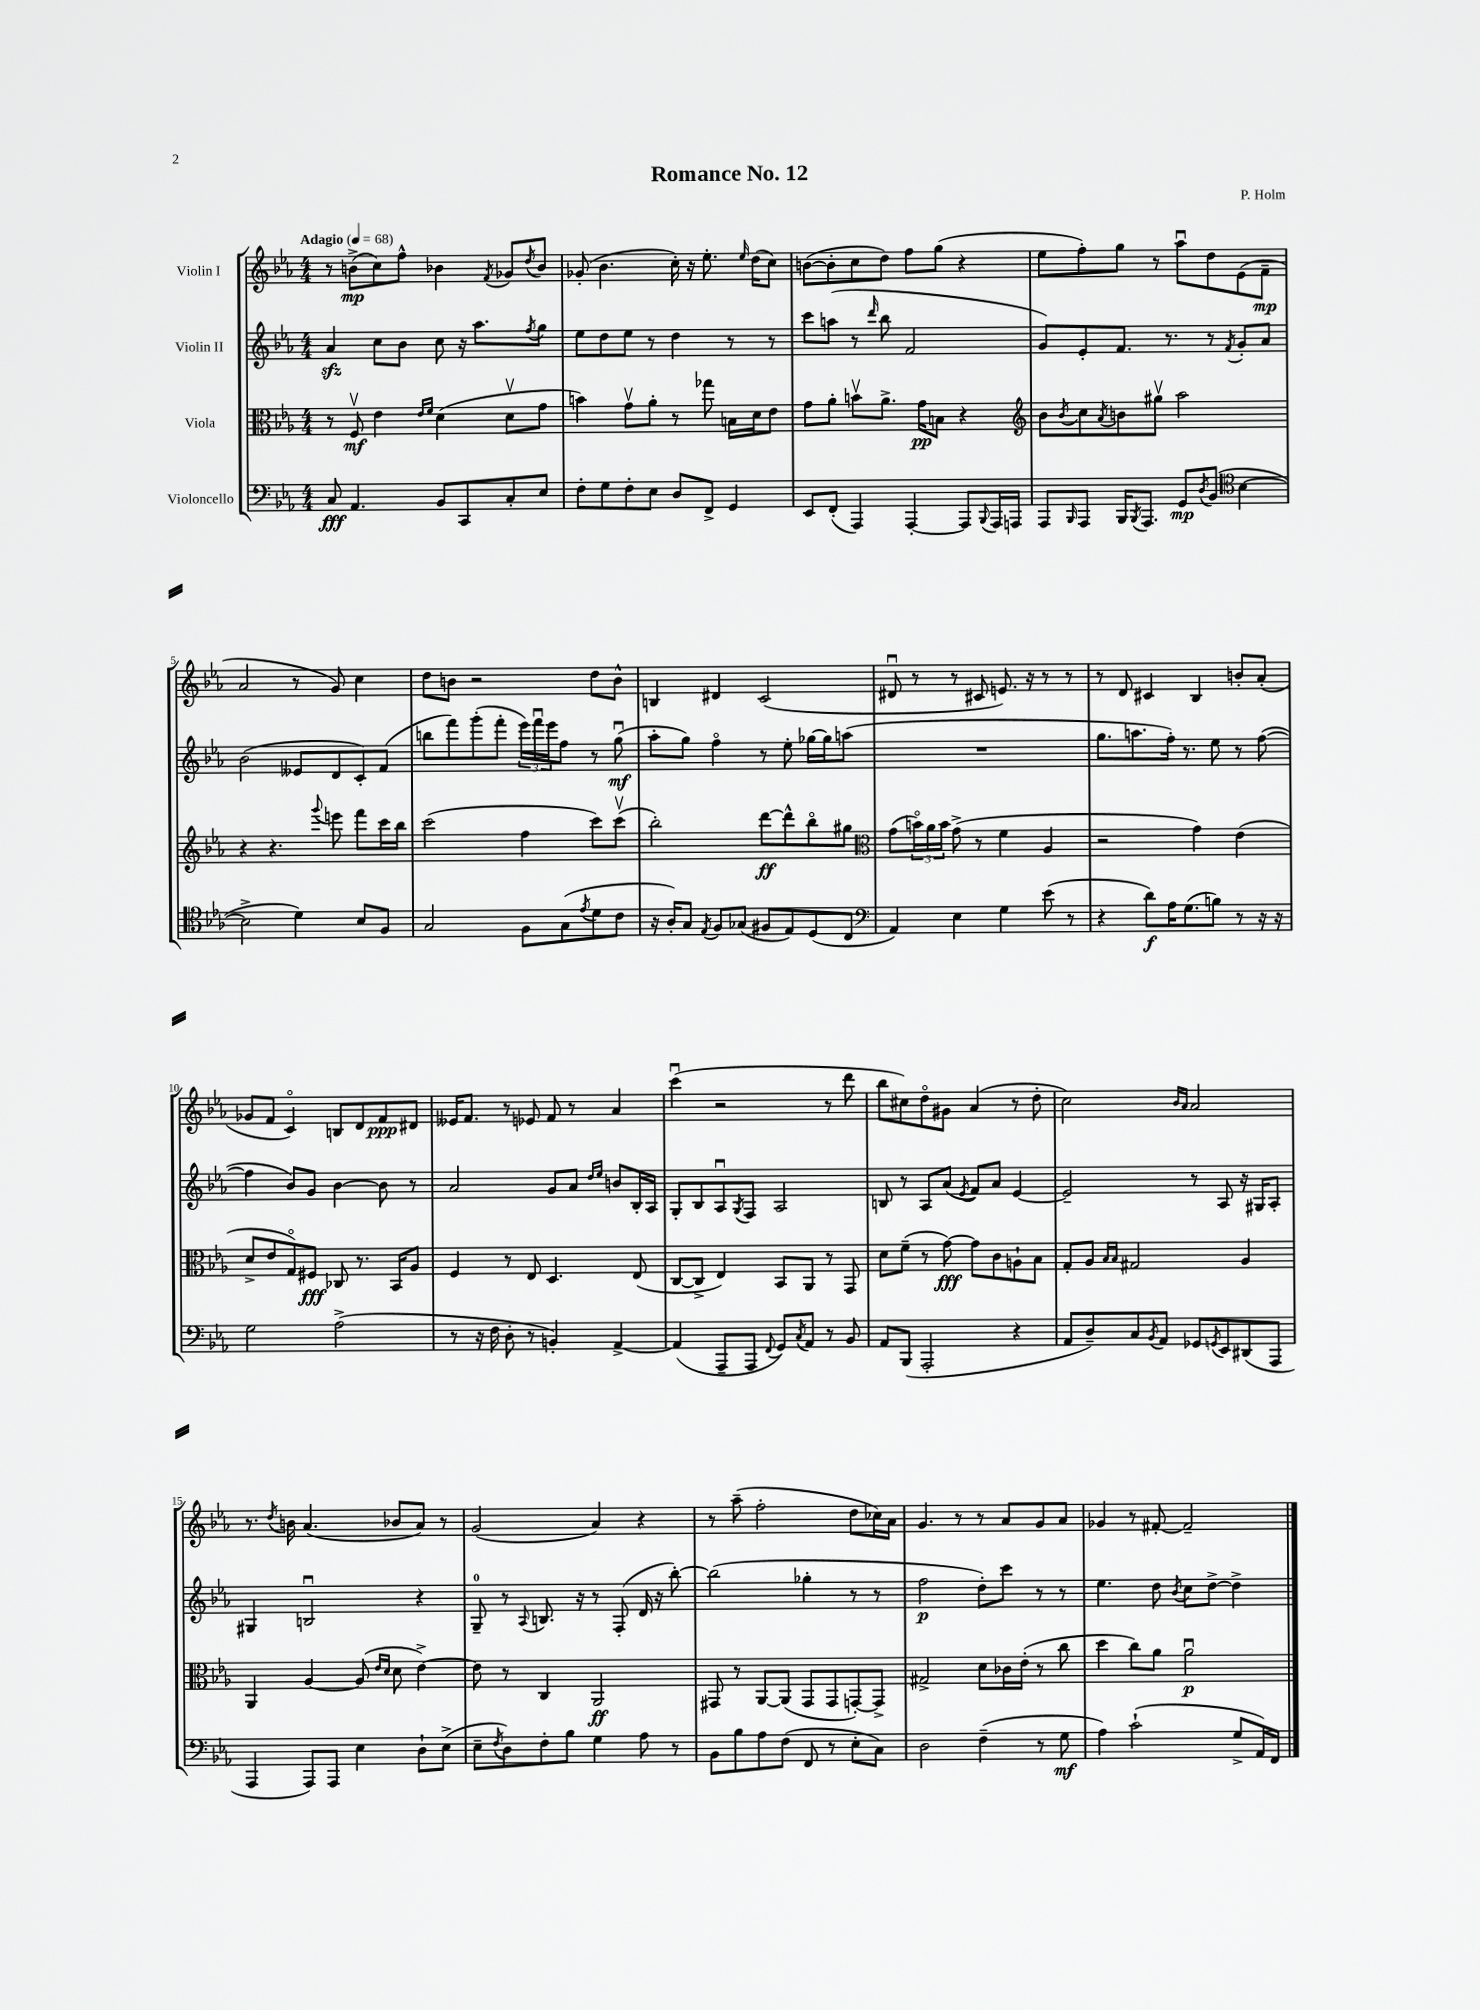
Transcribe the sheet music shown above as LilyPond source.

\header { title = "Romance No. 12" composer = "P. Holm" }
<<
\new StaffGroup <<
\new Staff = "s0" \with { instrumentName = "Violin I" } {
    \clef treble \key ees \major \numericTimeSignature \time 4/4 \tempo "Adagio" 4 = 68
    r8 b'8->\mp( c''8) f''8-^ bes'4 \acciaccatura { f'8 } ges'8 \acciaccatura { d''8 } bes'8 |
    ges'8-.( bes'4. c''16-.) r16 ees''8.-. \grace { ees''16 } d''16( c''8) |
    b'8~( b'8-. c''8 d''8) f''8 g''8( r4 |
    ees''8 f''8-.) g''8 r8 aes''8\downbow d''8 ees'8( f'8--\mp |
    aes'2 r8 g'8) c''4 |
    d''8 b'8 r2 d''8 b'8-^ |
    b4 dis'4 c'2( |
    dis'8\downbow r8 r8 cis'8 e'8.) r16 r8 r8 |
    r8 d'8 cis'4 bes4 b'8-. aes'8-.( |
    ges'8 f'8 c'4\flageolet) b8 d'8 f'8\ppp dis'8 |
    eeses'16 f'8. r8 ees'8 f'8 r8 aes'4 |
    c'''4\downbow( r2 r8 d'''8 |
    bes''8 cis''8) d''8\flageolet gis'8 aes'4( r8 d''8-. |
    c''2) \grace { bes'16 aes'16 } aes'2 |
    r8. \acciaccatura { d''8 } b'16 aes'4.( bes'8 aes'8) r8 |
    g'2( aes'4) r4 |
    r8 aes''8--( f''2-. d''8 ces''16) aes'16 |
    g'4. r8 r8 aes'8 g'8 aes'8 |
    ges'4 r8 fis'8~-. fis'2-- \bar "|." |
}
\new Staff = "s1" \with { instrumentName = "Violin II" } {
    \clef treble \key ees \major \numericTimeSignature \time 4/4
    aes'4\sfz c''8 bes'8 c''8 r16 aes''8. \acciaccatura { f''8 } g''8 |
    ees''8 d''8 ees''8 r8 d''4 r8 r8 |
    c'''8 a''8( r8 \grace { d'''16 } bes''8 f'2 |
    g'8) ees'8-. f'8. r8. r8 \acciaccatura { f'8 } g'8-. aes'8 |
    bes'2( eeses'8 d'8 c'8-.) f'8( |
    b''8 f'''8) g'''8-.( f'''8-. \tuplet 3/2 { ees'''16) f'''16\downbow ees'''16 } f''8 r8 g''8\downbow\mf( |
    aes''8-. g''8) f''4\flageolet r8 ees''8-. ges''16~ ges''16 a''8( |
    R1 |
    g''8. a''8. f''16-.) r8. ees''8 r8 f''8~( |
    f''4 bes'8) g'8 bes'4~ bes'8 r8 |
    aes'2 g'8 aes'8 \grace { d''16 ees''16 } b'8 bes16-. aes16 |
    g8-. bes8 aes8\downbow \acciaccatura { g8 } f8 aes2 |
    b8 r8 aes8 aes'8( \acciaccatura { ees'8 } f'8) aes'8 ees'4~ |
    ees'2-- r8 aes8 r16 gis16 aes8-. |
    gis4 b2\downbow r4 |
    g8-0-- r8 \appoggiatura { aes8 } b8. r16 r8 f8-.( d'16 r16 bes''8~-.) |
    bes''2( ges''4-. r8 r8 |
    f''2\p d''8-.) c'''8 r8 r8 |
    ees''4. d''8 \acciaccatura { bes'8 } c''8 d''8~-> d''4-> \bar "|." |
}
\new Staff = "s2" \with { instrumentName = "Viola" } {
    \clef alto \key ees \major \numericTimeSignature \time 4/4
    r8 f8\upbow\mf ees'4 \grace { ees'16 f'16 } d'4( d'8\upbow g'8 |
    b'4) g'8\upbow aes'8-. r8 ges''8 b16 d'16 ees'8 |
    g'8 aes'8-. b'8\upbow aes'8.-> g'16\pp b8 r4 |
    \clef treble bes'8 \acciaccatura { bes'8 } c''8 \acciaccatura { aes'8 } b'8 gis''8\upbow aes''2 |
    r4 r4. \appoggiatura { g'''8 } e'''8 f'''8 c'''16 bes''16 |
    c'''2( f''4 c'''8) c'''8\upbow( |
    bes''2-.) d'''8~\ff d'''8-^ bes''8\flageolet gis''8 |
    \clef alto g'8( \tuplet 3/2 { b'16\flageolet) aes'16 b'16 } g'8->( r8 f'4 aes4 |
    r2 g'4) ees'4( |
    d'8-> ees'8 g8\flageolet) fis8\fff ces8 r8. bes,16 aes8 |
    f4 r8 ees8 d4. ees8( |
    c8~ c8-> ees4) bes,8 aes,8 r8 g,8 |
    d'8 f'8--( r8 g'8~\fff) g'8 c'8 a8-! bes8 |
    g8-. aes8 \grace { bes16 bes16 } gis2 aes4 |
    aes,4 aes4~ aes8( \grace { ees'16 d'16 } d'8 ees'4~->) |
    ees'8 r8 c4 aes,2\ff |
    gis,8 r8 aes,8~ aes,8( gis,8 gis,8 g,8~-.) g,8-> |
    gis2-> d'8 ces'16 ees'16-.( r8 c''8 |
    d''4 c''8) aes'8 aes'2\downbow\p \bar "|." |
}
\new Staff = "s3" \with { instrumentName = "Violoncello" } {
    \clef bass \key ees \major \numericTimeSignature \time 4/4
    c8\fff aes,4. bes,8 c,8 c8-. ees8 |
    f8-. g8 f8-. ees8 d8 f,8-> g,4 |
    ees,8 f,8-.( aes,,4) aes,,4~-. aes,,8 \appoggiatura { bes,,8 } aes,,16 a,,16 |
    aes,,8 \grace { bes,,16 } aes,,8 bes,,16 \acciaccatura { bes,,8 } aes,,8. g,8\mp \acciaccatura { d8 } bes,8( \clef tenor bes4~ |
    bes2-> d'4) bes8 f8 |
    g2 f8 g8( \acciaccatura { ees'8 } d'8 c'8 |
    r16 aes16-.) g8 \acciaccatura { ees8 } f8 ges8( fis8 ees8) d8( c8 |
    \clef bass aes,4) ees4 g4 ees'8( r8 |
    r4 d'8\f) aes16 g8.( b8) r8 r16 r16 |
    g2 aes2->( |
    r8 r16 f16 d8-. r8 b,4-.) aes,4~-> |
    aes,4( aes,,8-- aes,,8 \appoggiatura { f,8 } g,8) \acciaccatura { c8 } aes,8 r8 bes,8 |
    aes,8 bes,,8( aes,,2-. r4 |
    aes,8 d8--) c8 \acciaccatura { bes,8 } aes,8 ges,8 \acciaccatura { g,8 } ees,8 dis,8( aes,,8 |
    aes,,4 aes,,8) aes,,8 ees4 d8-! ees8->( |
    ees8-- \acciaccatura { f8 } d8) f8-. bes8 g4 aes8 r8 |
    bes,8 bes8 aes8 f8( f,8 r8 ees8-. c8) |
    d2 f4--( r8 g8\mf |
    aes4) c'2-!( g8-> aes,16) f,16 \bar "|." |
}
>>
>>
